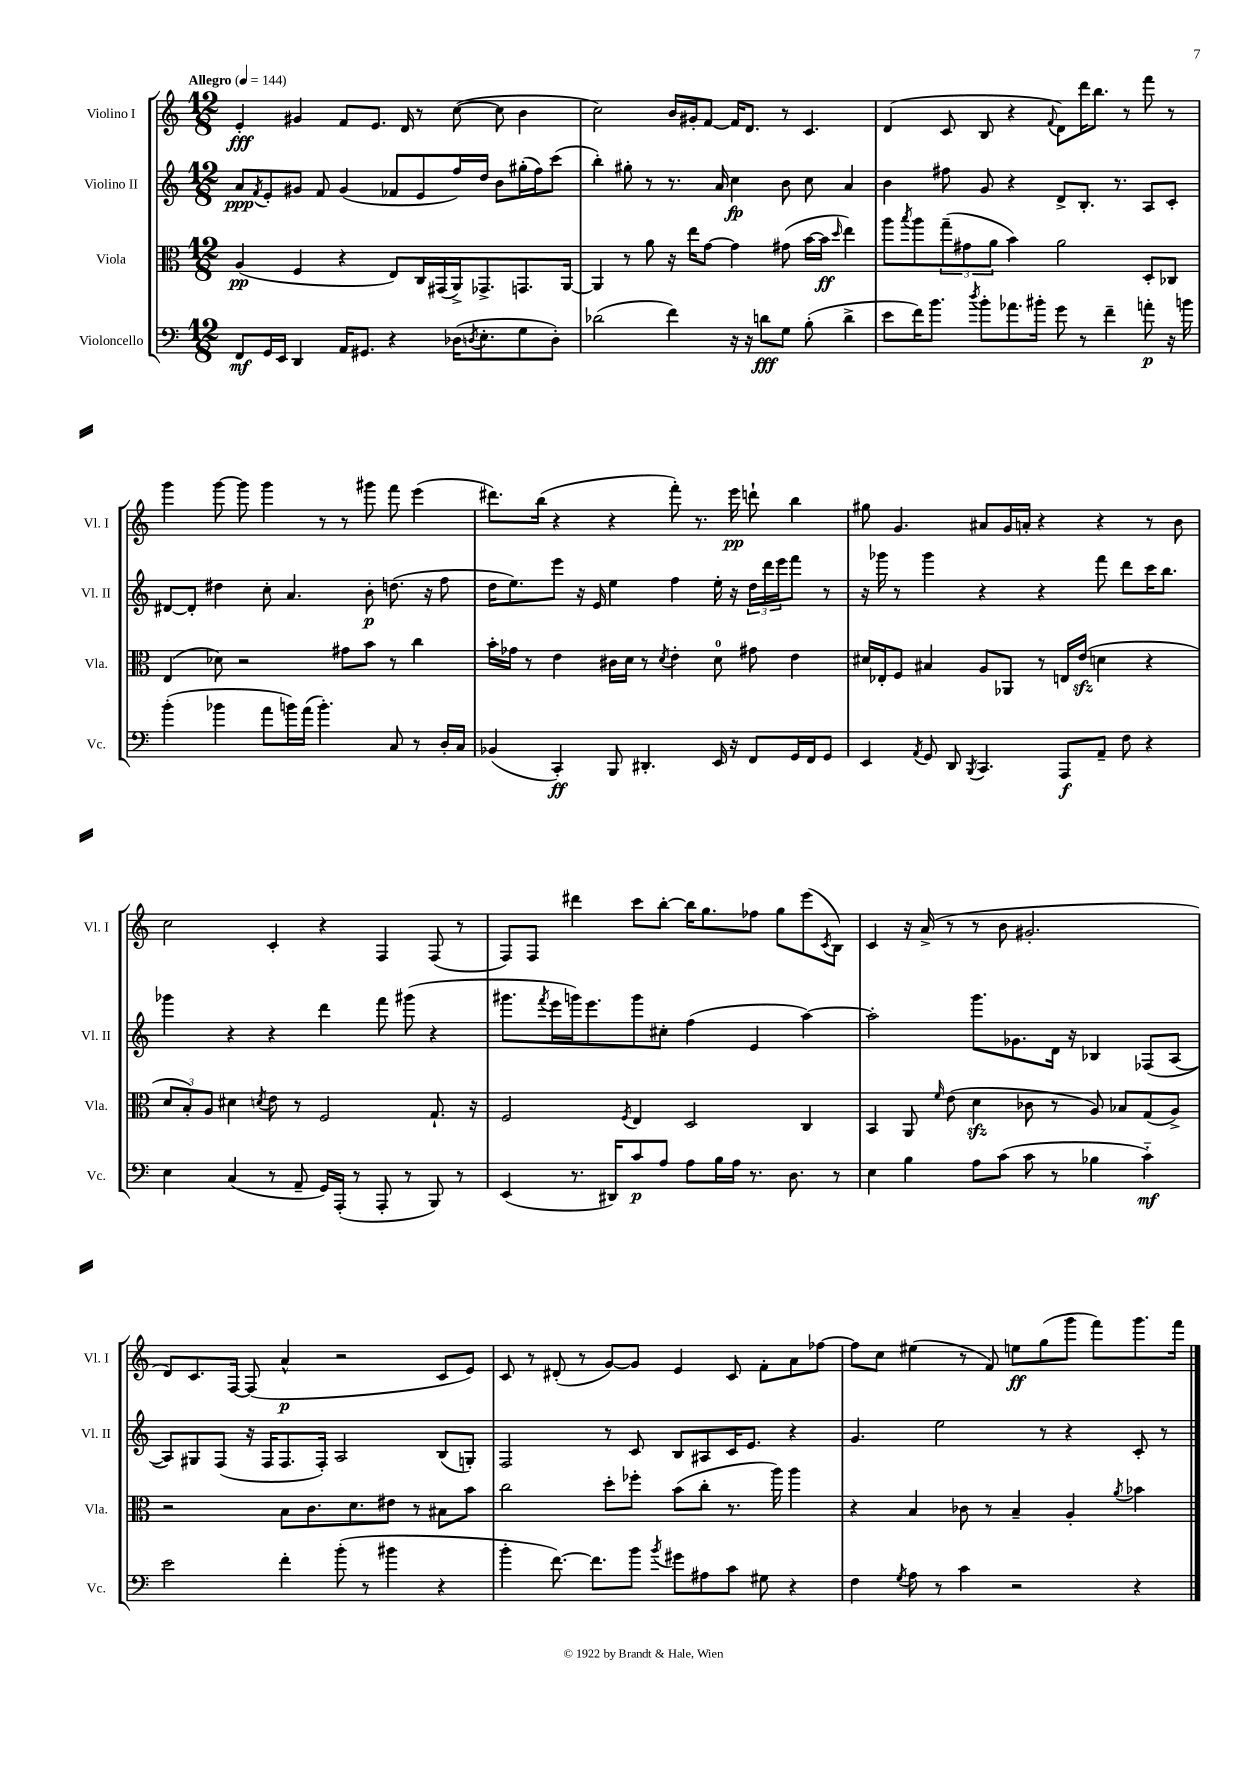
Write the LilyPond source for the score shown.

<<
\new StaffGroup <<
\new Staff = "s0" \with { instrumentName = "Violino I" shortInstrumentName = "Vl. I" } {
    \clef treble \key c \major \numericTimeSignature \time 12/8 \tempo "Allegro" 4 = 144
    e'4-.\fff gis'4 f'8 e'8. d'16 r8 c''8~( c''8 b'4 |
    c''2) b'16 gis'16-. f'8~ f'16 d'8. r8 c'4. |
    d'4( c'8 b8 r4 \appoggiatura { f'8 } d'8) d'''16 b''8. r8 f'''8 r8 |
    g'''4 g'''8~ g'''8 g'''4 r8 r8 gis'''8 f'''8 e'''4( |
    dis'''8.) b''16( r4 r4 f'''8-.) r8. e'''16\pp d'''8-! b''4 |
    gis''8 g'4. ais'8 g'16 a'16-. r4 r4 r8 b'8 |
    c''2 c'4-. r4 f4 f8( r8 |
    f8) f8 dis'''4 c'''8 b''8~-. b''16 g''8. fes''8 g''8 e'''8( \acciaccatura { c'8 } b8) |
    c'4 r16 a'16->( r8 r8 b'8 gis'2.-. |
    d'8) c'8. f16~ f8( a'4-^\p r2 c'8 e'8) |
    c'8 r8 dis'8-.( r8 g'8~) g'8 e'4 c'8 f'8-. a'8 fes''8~ |
    fes''8 c''8 eis''4( r8 f'8) e''8\ff g''8( g'''8 f'''8) g'''8. f'''16 \bar "|." |
}
\new Staff = "s1" \with { instrumentName = "Violino II" shortInstrumentName = "Vl. II" } {
    \clef treble \key c \major \numericTimeSignature \time 12/8
    a'8\ppp \acciaccatura { f'8 } e'8-. gis'8 f'8 gis'4( fes'8 e'8 f''16) d''16 b'8 gis''16-.( f''16) c'''8( |
    b''4-.) gis''8-. r8 r8. a'16 c''4\fp b'8 c''8 a'4 |
    b'4 fis''8 g'8 r4 d'8-> b8.-. r8. a8 c'8-. |
    dis'8~ dis'8-. dis''4 c''8-. a'4. b'8-.\p d''8.( r16 f''8 |
    d''16 e''8.) e'''8 r16 e'16 e''4 f''4 e''16-. r16 \tuplet 3/2 { d''16 d'''16 e'''16 } f'''8 r8 |
    r16 ges'''16 r8 ges'''4 r4 r4 f'''8 d'''8 c'''16 b''8. |
    ges'''4 r4 r4 d'''4 f'''8 gis'''8( r4 |
    gis'''8. \acciaccatura { f'''8 } e'''16 g'''16) e'''8. g'''8 cis''8-. f''4( e'4 a''4~) |
    a''2-. g'''8. ges'8. d'16 r16 bes4 fes8( a8~ |
    a8) gis8 f8( r16 f16 f8. f16-.) a2 b8( g8-.) |
    f2 r8 c'8 b8 ais8 c'16 e'8. r4 |
    g'4. e''2 r8 r4 c'8-. r8 \bar "|." |
}
\new Staff = "s2" \with { instrumentName = "Viola" shortInstrumentName = "Vla." } {
    \clef alto \key c \major \numericTimeSignature \time 12/8
    a4\pp( f4 r4 e8) c16 gis,16( a,16->) ges,8.-> g,8. a,16~ |
    a,4 r8 a'8 r16 e''16 g'8~ g'4 gis'8( b'16~ b'16\ff \grace { d''16 } e''4) |
    a''8 \acciaccatura { b''8 } a''8 \tuplet 3/2 { g''8--( gis'8 a'8 } b'4) a'2 d8-. ces8 |
    e4( des'8) r2 gis'8 b'8 r8 c''4 |
    b'16-. ges'16 r8 e'4 cis'16 d'16 r8 \acciaccatura { d'8 } e'4-. d'8-0 gis'8 e'4 |
    dis'16 ees16-. f8 bis4 a8 aes,8 r8 e16 e'16\sfz( d'4 r4 |
    \tuplet 3/2 { d'8 b8-.) a8 } dis'4 \acciaccatura { d'8 } e'8 r8 f2 g8.-! r16 |
    f2 \acciaccatura { f8 } e4 d2 c4 |
    b,4 a,8 \grace { f'16 } e'8( d'4\sfz ces'8 r8 a8) bes8 g8( a8->) |
    r2 b8 c'8. d'8. eis'8 r8 bis8 b'8 |
    c''2 d''8-. fes''8-. b'8( c''8-. r8. a''16) a''4 |
    r4 b4 ces'8 r8 b4-- a4-. \acciaccatura { a'8 } bes'4 \bar "|." |
}
\new Staff = "s3" \with { instrumentName = "Violoncello" shortInstrumentName = "Vc." } {
    \clef bass \key c \major \numericTimeSignature \time 12/8
    f,8\mf g,16 e,16 d,4 a,16 gis,8. r4 des16( \acciaccatura { d8 } e8.-. g8 d8-.) |
    des'2( f'4) r16 r16 d'8\fff g8 b8-.( d'4-> |
    e'8 f'16) b'8. \acciaccatura { d''8 } b'8-. aes'8. bis'16-. g'8 r8 f'4-- a'8-.\p r16 b'16 |
    b'4-.( bes'4 a'8 b'16) a'16( b'4.-.) c8 r8 d16-. c16 |
    bes,4( c,4-.\ff) b,,8 dis,4.-. e,16 r16 f,8 g,16 f,16 g,8 |
    e,4 \acciaccatura { a,8 } g,8 d,8 \acciaccatura { b,,8 } c,4. a,,8\f a,8-- f8 r4 |
    e4 c4( r8 a,8-- g,16) a,,16-.( r8 a,,8-. r8 b,,8) r8 |
    e,4( r8. dis,16) c'8\p a8 a8 b16 a16 r8. d8. r8 |
    e4 b4 a8 c'8( c'8 r8 bes4 c'4-_\mf) |
    e'2 f'4-. b'8-.( r8 bis'4 r4 |
    b'4-. f'8.~) f'8. b'8 \acciaccatura { b'8 } gis'8 ais8 c'8 gis8 r4 |
    f4 \acciaccatura { g8 } a8 r8 c'4 r2 r4 \bar "|." |
}
>>
>>
\layout { \context { \Score \remove "Bar_number_engraver" } }
